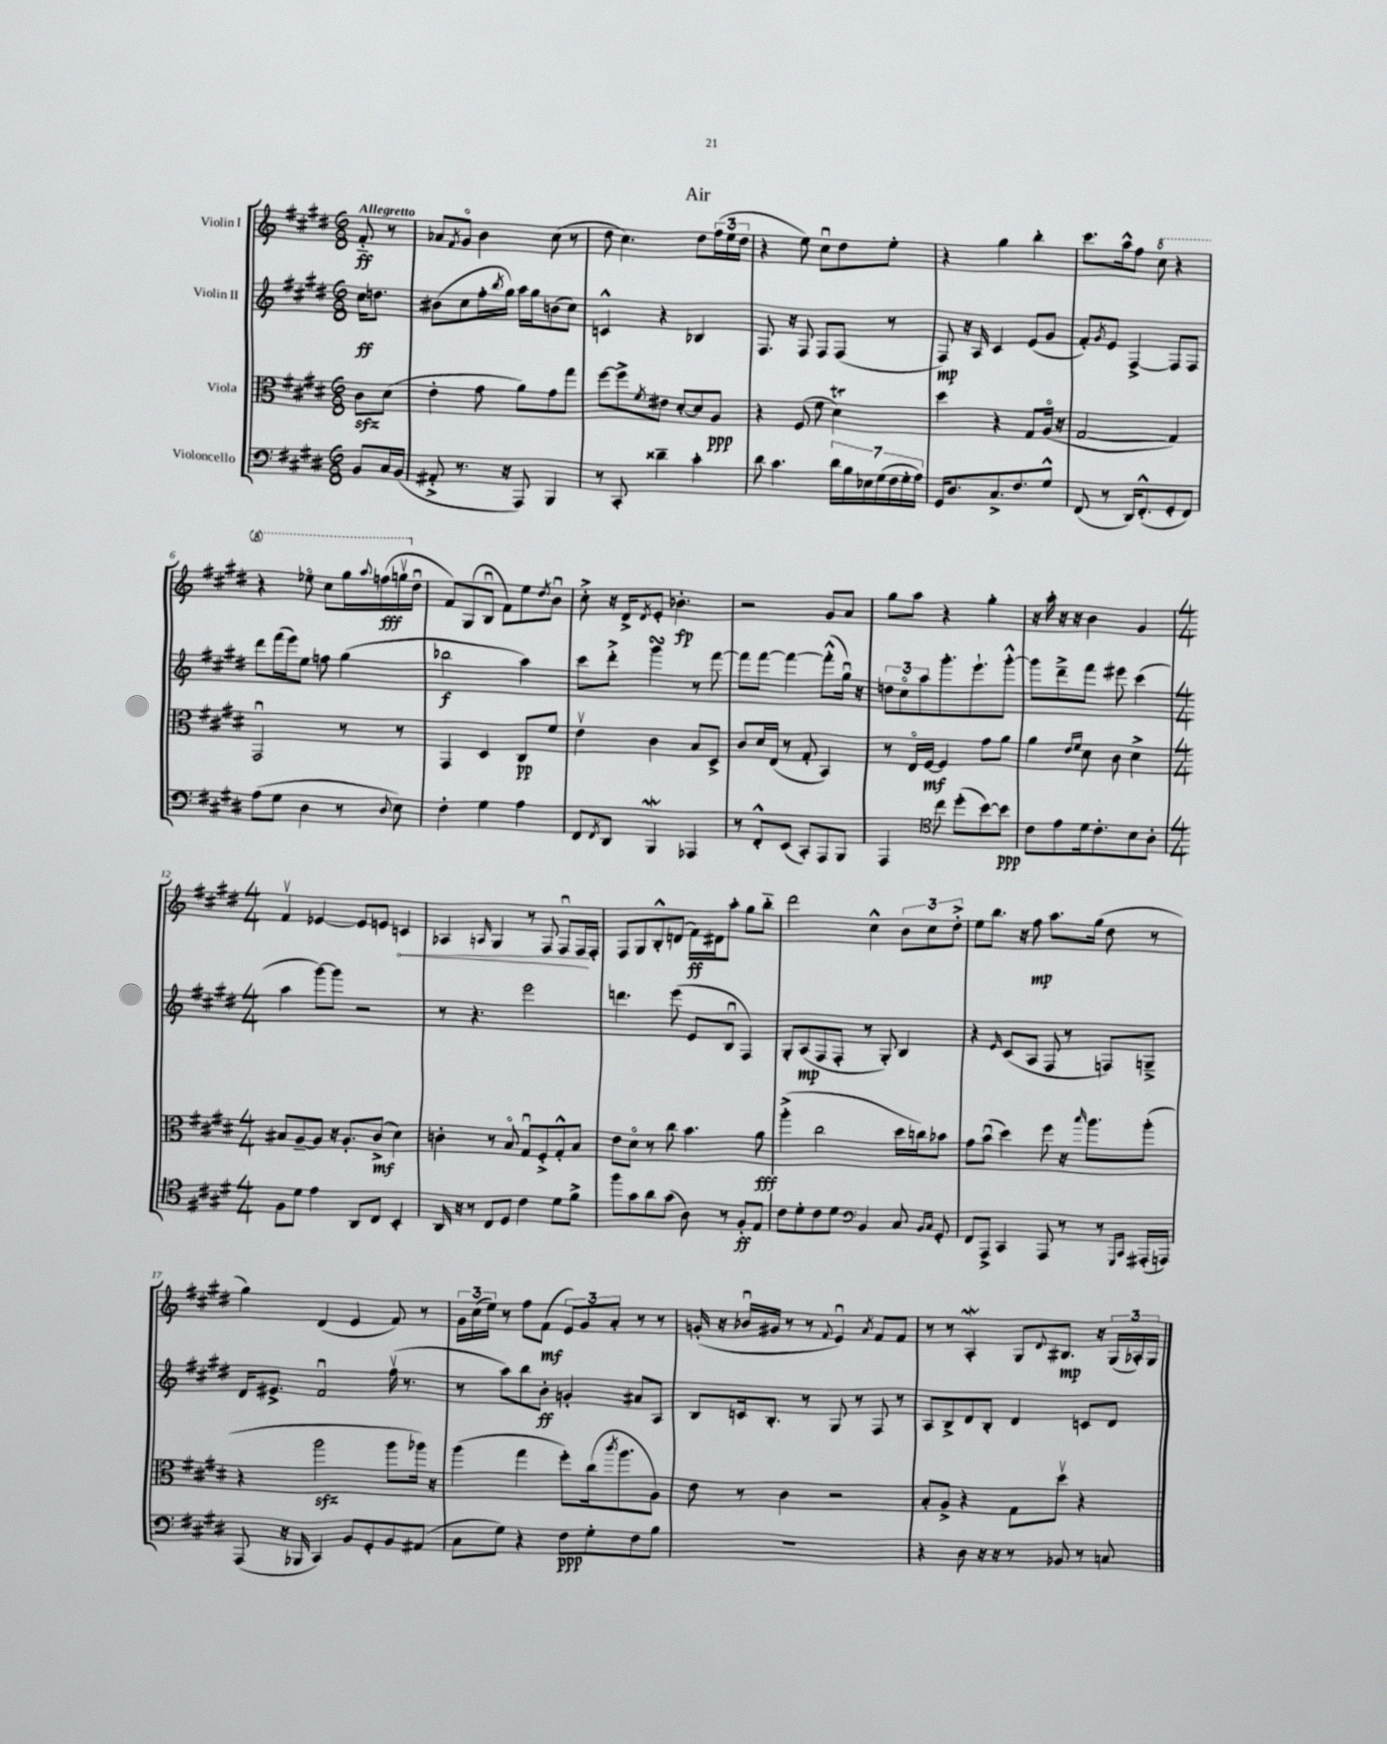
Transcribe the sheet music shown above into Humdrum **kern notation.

**kern	**dynam	**kern	**dynam	**kern	**dynam	**kern	**dynam
*part4	*part4	*part3	*part3	*part2	*part2	*part1	*part1
*staff4	*staff4	*staff3	*staff3	*staff2	*staff2	*staff1	*staff1
*I"Violoncello	*	*I"Viola	*	*I"Violin II	*	*I"Violin I	*
*clefF4	*	*clefC3	*	*clefG2	*	*clefG2	*
*k[f#c#g#d#]	*	*k[f#c#g#d#]	*	*k[f#c#g#d#]	*	*k[f#c#g#d#]	*
*M6/8	*	*M6/8	*	*M6/8	*	*M6/8	*
=	=	=	=	=	=	=	=
!	!	!	!	!	!	!LO:TX:a:B:t=Allegretto	!
8BB/L	.	8c#zz\L	.	16cc#\KL	ff	8f#/	ff
.	.	.	.	8.ddn\J	.	.	.
16C#/L	.	(8d#\J	.	.	.	8r	.
(16BB/JJ	.	.	.	.	.	.	.
=1	=1	=1	=1	=1	=1	=1	=1
8AA#X'^/	.	4e'\	.	(8b#X\L	.	8a-X/L	.
.	.	.	.	.	.	8qf#/	.
8.r	.	.	.	8cc#\	.	8g#/J	.
.	.	8g#\	.	16ff#'\L	.	4b\	.
.	.	.	.	8qbb/	.	.	.
16r	.	.	.	16gg#\JJ)	.	.	.
8AAA/)	.	8a\L)	.	16aa\LL	.	.	.
.	.	.	.	16gg#\J	.	.	.
4BBB/	.	8g#\	.	(8bn\	.	(8cc#\	.
.	.	8gg#\J	.	8cc#\J)	.	8r	.
=2	=2	=2	=2	=2	=2	=2	=2
8r	.	[8ff#\L	.	4cn^^/	.	8dd#\	.
8CC#'/	.	8ff#^\]	.	.	.	4.cc#\)	.
.	.	8qf#/	.	.	.	.	.
4d##X~\	.	8e#X\J	.	4r	.	.	.
.	.	[8d#'/L	.	.	.	.	.
4c#'\	.	8d#/]	.	4B-X/	.	8dd#\L	.
.	.	8A/J	ppp	.	.	(24ff#\L	.
.	.	.	.	.	.	24ee\	.
.	.	.	.	.	.	24dd#\JJ	.
=3	=3	=3	=3	=3	=3	=3	=3
8d#\	.	4r	.	8.F#/	.	4r	.
4.c#\	.	.	.	.	.	.	.
.	.	.	.	16r	.	.	.
.	.	(8F#/	.	8F#/	.	8ee\)	.
.	.	8f#\	.	8F#/L	.	8cc#u\L	.
28d#\LL	.	4d#t\)	.	(8F#/J	.	8dd#\	.
28B\	.	.	.	.	.	.	.
28E-X\	.	.	.	.	.	.	.
(28G#\	.	.	.	.	.	.	.
.	.	.	.	8r	.	8ee'\J	.
28F#\	.	.	.	.	.	.	.
28G#'\	.	.	.	.	.	.	.
28A\JJ)	.	.	.	.	.	.	.
=4	=4	=4	=4	=4	=4	=4	=4
16GG#/KL	.	4dd#\	.	8F#/)	mp	4r	.
8.D#/	.	.	.	.	.	.	.
.	.	.	.	16r	.	.	.
.	.	.	.	16A/	.	.	.
8.C#^/	.	4r	.	4c#/	.	4gg#\	.
8.F#/	.	.	.	.	.	.	.
.	.	8G#/L	.	(8e/L	.	4bb'\	.
8G#^^/J	.	(16A/Jk	.	8g#/J	.	.	.
.	.	16r	.	.	.	.	.
=5	=5	=5	=5	=5	=5	=5	=5
(8FF#/	.	[2G#/	.	8f#'/L)	.	8.ccc#\L	.
.	.	.	.	8qg#/	.	.	.
8r	.	.	.	8e/J	.	.	.
.	.	.	.	.	.	16aa^^\k	.
16DD#/KL)	.	.	.	[4F#^/	.	8ff#\J	.
(8.FF#'^^/	.	.	.	.	.	.	.
*	*	*	*	*	*	*8va	*
.	.	.	.	.	.	8ccc#\	.
8GG#'/	.	4G#/])	.	8F#/L]	.	4r	.
8FF#/J)	.	.	.	8F#/J	.	.	.
!!LO:LB:g=z
=6	=6	=6	=6	=6	=6	=6	=6
(8A\L	.	2GG#u/	.	8ddd#\L	.	4r	.
8G#\J	.	.	.	(16fff#\L	.	.	.
.	.	.	.	16eee\J)	.	.	.
4D#\	.	.	.	8ee\J	.	8eee-X\	.
.	.	.	.	8ffn\	.	8ccc#\L	.
8r	.	8r	.	(4gg#\	.	16ggg#\L	.
.	.	.	.	.	.	8qqaaa/	.
.	.	.	.	.	.	(16fffn\	fff
8qqD#/	.	.	.	.	.	.	.
8E\)	.	8r	.	.	.	16gggnv\	.
*	*	*	*	*	*	*X8va	*
.	.	.	.	.	.	16dd#u\JJ	.
=7	=7	=7	=7	=7	=7	=7	=7
4F#'\	.	4GG#/	.	2bb-X\	f	8f#/L)	.
.	.	.	.	.	.	(8G#/	.
4G#\	.	4D#/	.	.	.	8Bu/J	.
.	.	.	.	.	.	8f#\L)	.
4A\	.	8C#/L	pp	4aa\)	.	8ee\	.
.	.	.	.	.	.	8qdd#/	.
.	.	8f#/J	.	.	.	8bu\J	.
=8	=8	=8	=8	=8	=8	=8	=8
8FF#/L	.	4ev\	.	8ccc#\L	.	8cc#'^\	.
8qFF#/	.	.	.	.	.	.	.
8DD#/J	.	.	.	8ddd#'^\J	.	16r	.
.	.	.	.	.	.	16d#^/KL	.
.	.	.	.	.	.	8qd#/	.
4BBBW/	.	4c#\	.	4ggg#sSsS\	.	8e'/J	.
.	.	.	.	.	.	4.b-X'\	fp
4AAA-X/	.	8B/L	.	8r	.	.	.
.	.	8D#^/J	.	[8fff#\	.	.	.
=9	=9	=9	=9	=9	=9	=9	=9
8r	.	8c#/L	.	8fff#\L]	.	2r	.
8FF#'^^/L	.	16d#/L	.	[8fff#\J	.	.	.
.	.	(16E/JJ	.	.	.	.	.
(8EE/J	.	8r	.	4fff#\_	.	.	.
8CC#'/L)	.	8G#'/	.	.	.	.	.
8AAA/	.	4BB/)	.	(8fff#'^^\L]	.	8g#/L	.
8BBB/J	.	.	.	16gg#u\Jk)	.	8a/J	.
.	.	.	.	16r	.	.	.
=10	=10	=10	=10	=10	=10	=10	=10
4AAA/	.	8r	.	12ddn\L	.	8gg#\L	.
.	.	.	.	12cc#\	.	.	.
.	.	16E/LL	.	.	.	8aa\J	.
.	.	.	.	12aa\	.	.	.
.	.	[16F#/JJ	mf	.	.	.	.
*clefC4	*	*	*	*	*	*	*
8cc#\	.	4F#/]	.	8.ggg#'\	.	4r	.
(8dd#'\L	.	.	.	.	.	.	.
.	.	.	.	8.eee`\	.	.	.
[8b\)	.	8g#\L	.	.	.	4gg#'\	.
8b\J]	ppp	8a\J	.	[8ggg#'^^\J	.	.	.
=11	=11	=11	=11	=11	=11	=11	=11
8c#\L	.	4a\	.	8ggg#\L]	.	16r	.
.	.	.	.	.	.	16aa'\	.
8e\	.	.	.	8ddd#~^\	.	16r	.
.	.	.	.	.	.	16r	.
.	.	16qqe/LL	.	.	.	.	.
.	.	16qqf#/JJ	.	.	.	.	.
16d#\k	.	8d#\	.	8fff#\J	.	4b\	.
8.c#'\	.	.	.	.	.	.	.
.	.	8c#\	.	8eee#X\	.	.	.
8B\	.	4d#^\	.	(4ccc#\	.	4g#/	.
8A'\J	.	.	.	.	.	.	.
!!LO:LB:g=z
=12	=12	=12	=12	=12	=12	=12	=12
*M4/4	*	*M4/4	*	*M4/4	*	*M4/4	*
8F#\L	.	8B#X/L	.	4aa\	.	4f#v/	.
8d#\J	.	[8A~/	.	.	.	.	.
4e\	.	8A/J]	.	[8ggg#\L)	.	[4e-X/	.
.	.	16r	.	8ggg#\J]	.	.	.
.	.	8.A'/L	.	.	.	.	.
8AA/L	.	.	.	2r	.	8e-/L]	.
8C#/J	.	(8c#^/J	mf	.	.	8en/J	.
!	!	!	!	!	!	!	!LO:HP:b
4BB'/	.	4d#\)	.	.	.	4cn/	<
=13	=13	=13	=13	=13	=13	=13	=13
16AA/	.	4cn'\	.	8r	.	4A-X/	.
16r	.	.	.	.	.	.	.
8r	.	.	.	4.r	.	.	.
.	.	.	.	.	.	16qqAn/	.
8C#/L	.	8r	.	.	.	4G#/	.
8D#/J	.	8B/	.	.	.	.	.
4c#\	.	8G#u/L	.	2eee\	.	8r	.
.	.	8F#'^/	.	.	.	8F#/	.
8d#\L	.	8G#'^^/	.	.	.	8F#u/L	.
8f#^\J	.	8B/J	.	.	.	16F#/L	.
.	.	.	.	.	.	16F#'/JJ	[
=14	=14	=14	=14	=14	=14	=14	=14
8ff#\L	.	8e\L	.	4.dddn\	.	8F#/L	.
8g#\	.	8d#\J	.	.	.	8G#/	.
8a\	.	8r	.	.	.	8B'^^/	.
(8g#\J	.	8cc#\	.	(8eee\	.	(8dn/J	.
8A\)	.	4.b\	.	8e/L	.	16f#\LL)	ff
.	.	.	.	.	.	16d#X\J	.
8r	.	.	.	8Bu/J	.	8aa'\J	.
8F#'/L	ff	.	.	4F#/)	.	8gg#\L	.
8E/J	.	8a\	fff	.	.	8bb\J	.
=15	=15	=15	=15	=15	=15	=15	=15
8c#\L	.	(4aa'^\	.	8G#'/L	.	2ddd#\	.
8d#'\	.	.	.	(8A/	mp	.	.
8c#\	.	2cc#\	.	8F#/	.	.	.
8d#\J	.	.	.	8F#'/J	.	.	.
*clefF4	*	*	*	*	*	*	*
4BB/	.	.	.	8r	.	4cc#^^\	.
.	.	.	.	8G#'/)	.	.	.
8C#/	.	16dd#\LL	.	4B/	.	12b\L	.
.	.	16ccn\J)	.	.	.	.	.
.	.	.	.	.	.	12cc#\	.
16qqBB/LL	.	.	.	.	.	.	.
16qqC#/JJ	.	.	.	.	.	.	.
8GG#'/	.	8b-X\J	.	.	.	.	.
.	.	.	.	.	.	12dd#'^\J	.
=16	=16	=16	=16	=16	=16	=16	=16
8FF#/L	.	8g#\L	.	4r	.	8ee\L	.
8AAA^/J	.	(8bu\J	.	.	.	8.bb\J	.
.	.	.	.	16qqe/	.	.	.
4CC#/	.	4dd#\)	.	(8c#/L	.	.	.
.	.	.	.	.	.	16r	.
.	.	.	.	8A/J	.	8ff#\	mp
8AAA/	.	8ff#\	.	8F#/	.	8.aa\L	.
8r	.	16r	.	8r	.	.	.
.	.	16qqbb/	.	.	.	.	.
.	.	8.aa\L	.	.	.	(16gg#\Jk	.
8r	.	.	.	8Fn/L)	.	8dd#\	.
16qqGGG#/LL	.	.	.	.	.	.	.
16qqCC#/JJ	.	.	.	.	.	.	.
(16AAA#X'/LL	.	(8aa'\J	.	8Gn~^/J	.	8r	.
16AAAn/JJ)	.	.	.	.	.	.	.
!!LO:LB:g=z
=17	=17	=17	=17	=17	=17	=17	=17
(8AAA/	.	4r	.	16d#/KL	.	4gg#\)	.
.	.	.	.	8.e#X^/J	.	.	.
16r	.	.	.	.	.	.	.
16BBB-X/	.	.	.	.	.	.	.
4CC#/)	.	2aazz\	.	2f#u/	.	(4d#/	.
8BB/L	.	.	.	.	.	4e/	.
8GG#'/	.	.	.	.	.	.	.
8BB/	.	8aa\L	.	(16ff#v\	.	8f#/)	.
.	.	.	.	8.r	.	.	.
(8AA#X/J	.	16aa-X\Jk)	.	.	.	8r	.
.	.	16r	.	.	.	.	.
=18	=18	=18	=18	=18	=18	=18	=18
8C#\L	.	(4aa\	.	8r	.	24g#\LL	.
.	.	.	.	.	.	(24cc#\	.
.	.	.	.	.	.	24ee\JJ)	.
8G#\J)	.	.	.	8aa\L)	.	8r	.
4r	.	4gg#\	.	8bb\	.	8ff#\L	.
.	.	.	.	8b'\J	ff	(8f#\J	mf
8F#\L	ppp	8ff#'\L)	.	4gn'/	.	12e/L)	.
.	.	.	.	.	.	12g#/	.
8G#'\	.	(16cc#\k	.	.	.	.	.
.	.	.	.	.	.	12a'/J	.
.	.	8qccc#/	.	.	.	.	.
.	.	8.aa\	.	.	.	.	.
8F#\	.	.	.	8a#X/L	.	8r	.
8B\J	.	8A\J)	.	8A/J	.	8r	.
=19	=19	=19	=19	=19	=19	=19	=19
1r	.	8e\	.	8B/L	.	(16gn'/	.
.	.	.	.	.	.	16r	.
.	.	8r	.	16cn/k	.	16b-Xu/LL	.
.	.	.	.	8.B'/J	.	16g#X/JJ	.
.	.	4c#\	.	.	.	8r	.
.	.	.	.	8r	.	8r	.
.	.	.	.	.	.	8qqf#/	.
.	.	2r	.	8G#/	.	4eu/)	.
.	.	.	.	8r	.	.	.
.	.	.	.	.	.	8qa/	.
.	.	.	.	8F#/	.	8f#/L	.
.	.	.	.	8r	.	8f#/J	.
=20	=20	=20	=20	=20	=20	=20	=20
4r	.	8B'/L	.	8A/L	.	8r	.
.	.	8A^/J	.	8B^/	.	8r	.
8D#\	.	4r	.	8d#/	.	4Aw'/	.
16r	.	.	.	8B'/J	.	.	.
16r	.	.	.	.	.	.	.
8r	.	8G#\L	.	4d#/	.	8G#/L	.
.	.	.	.	.	.	8qqd#/	.
8BB-X/	.	8dd#v\J	.	.	.	8.B#X/J	mp
8r	.	4r	.	8cn/L	.	.	.
.	.	.	.	.	.	16r	.
8Cn/	.	.	.	8d#/J	.	(24G#/LL	.
.	.	.	.	.	.	24A-X'/)	.
.	.	.	.	.	.	24G#/JJ	.
==	==	==	==	==	==	==	==
*-	*-	*-	*-	*-	*-	*-	*-
